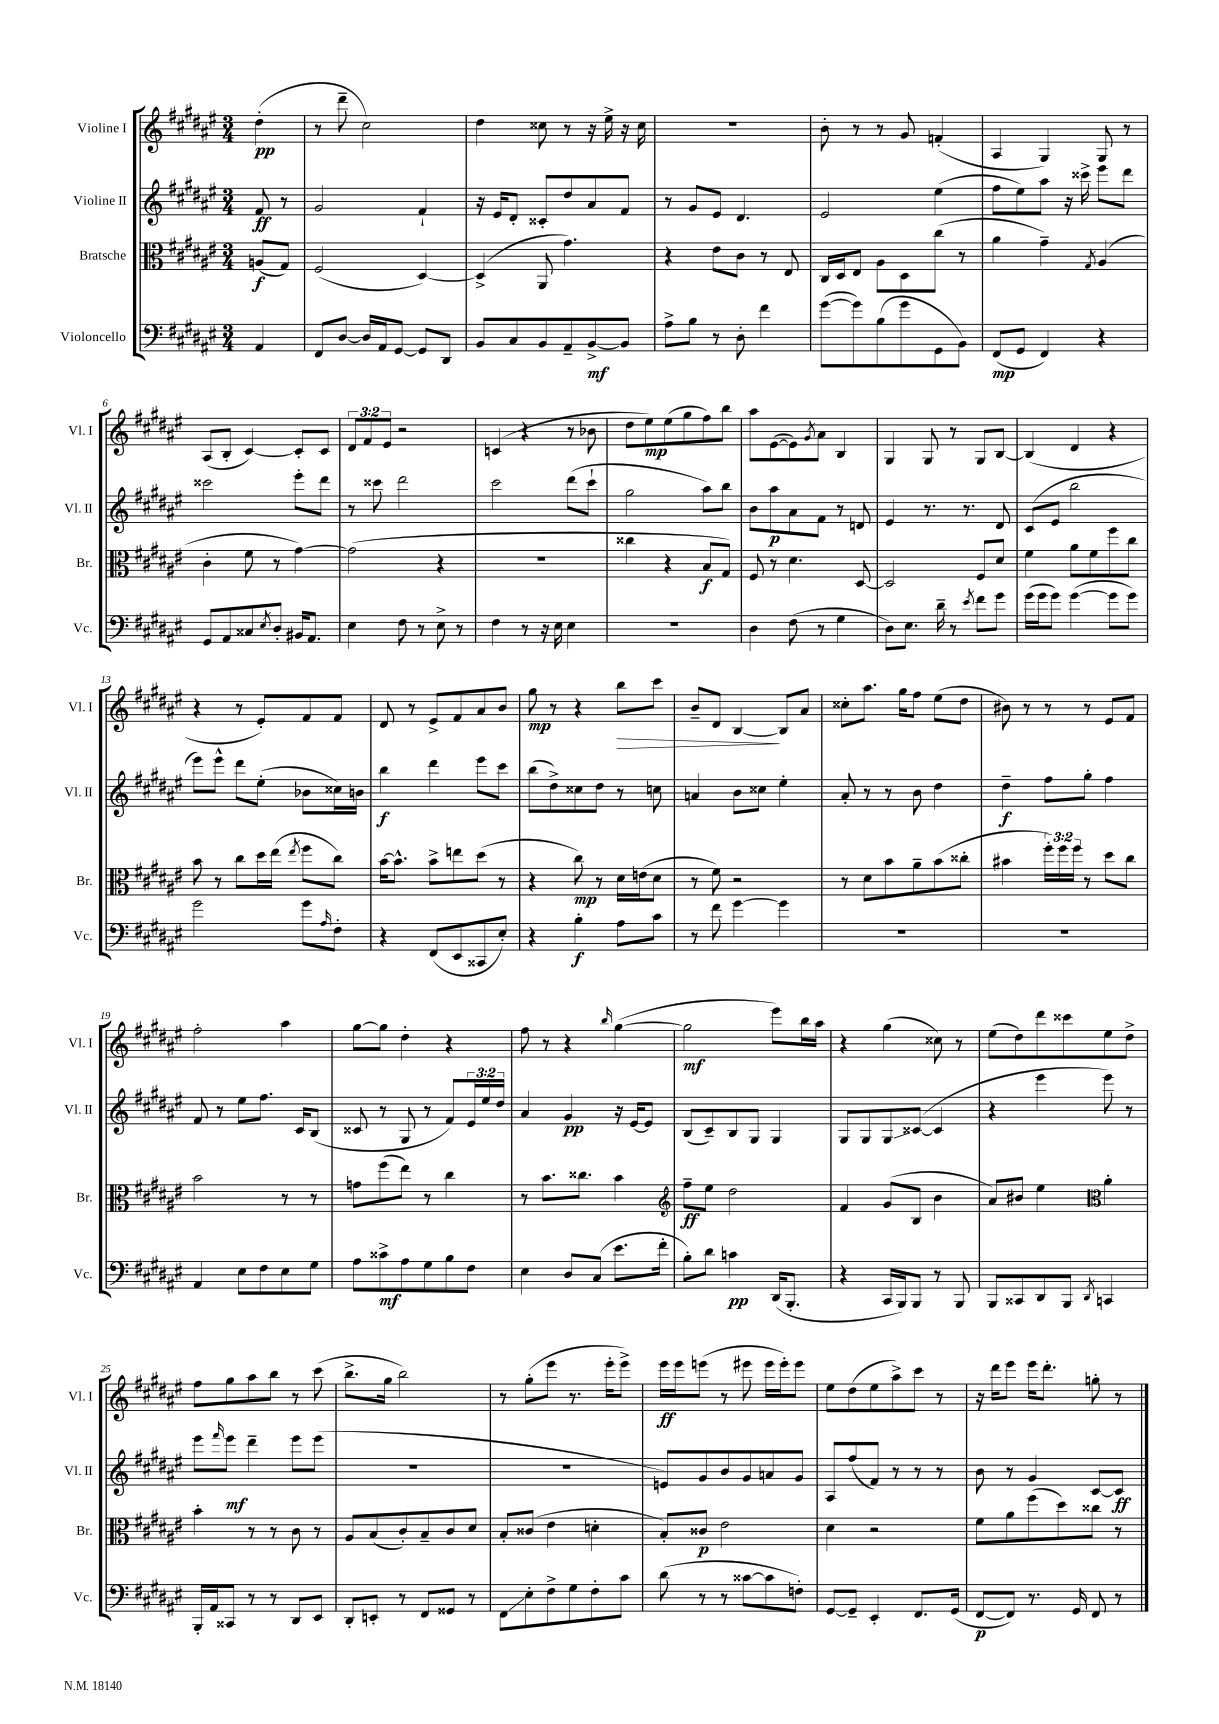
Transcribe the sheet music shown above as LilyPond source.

<<
\new StaffGroup <<
\new Staff = "s0" \with { instrumentName = "Violine I" shortInstrumentName = "Vl. I" } {
    \clef treble \key fis \major \numericTimeSignature \time 3/4 \override Staff.TupletNumber.text = #tuplet-number::calc-fraction-text \partial 4
    dis''4-.\pp( |
    r8 dis'''8-- cis''2) |
    dis''4 cisis''8 r8 r16 eis''16-> r16 cisis''16 |
    R2. |
    b'8-. r8 r8 gis'8 f'4-.( |
    ais4 gis4) gis8 r8 |
    ais8( b8-. cis'4~) cis'8-. cis'8 |
    \tuplet 3/2 { dis'8 fis'8 eis'8 } r2 |
    c'4( r4 r8 bes'8 |
    dis''8 eis''8\mp) eis''8( gis''8 fis''8) b''8 |
    ais''8 eis'8~( eis'8) \acciaccatura { gis'8 } ais'8 b4 |
    gis4 gis8 r8 gis8 b8~ |
    b4( dis'4 r4 |
    r4 r8 eis'8-.) fis'8 fis'8 |
    dis'8 r8 eis'8-> fis'8 ais'8 b'8 |
    gis''8\mp r8 r4 b''8\> cis'''8 |
    b'8-- dis'8 b4~\! b8 ais'8 |
    cisis''8-. ais''8. gis''16 fis''8 eis''8( dis''8 |
    bis'8) r8 r8 r8 eis'8 fis'8 |
    fis''2-. ais''4 |
    gis''8~ gis''8 dis''4-. r4 |
    fis''8 r8 r4 \grace { b''16 } gis''4~( |
    gis''2\mf eis'''8) b''16 ais''16 |
    r4 gis''4( cisis''8) r8 |
    eis''8( dis''8) dis'''8 cisis'''8 eis''8 dis''8-> |
    fis''8 gis''8 ais''8 b''8 r8 cis'''8( |
    b''8.-> gis''16 b''2) |
    r8 gis''8-.( eis'''8 r8. eis'''16-. eis'''8->) |
    eis'''16\ff eis'''16 e'''8( r8 eis'''8 eis'''16 eis'''16-.) eis'''8 |
    eis''8 dis''8( eis''8 ais''8->) cis'''8 r8 |
    r16 dis'''16 eis'''8 eis'''16 dis'''8.-. g''8-. r8 \bar "|." |
}
\new Staff = "s1" \with { instrumentName = "Violine II" shortInstrumentName = "Vl. II" } {
    \clef treble \key fis \major \numericTimeSignature \time 3/4 \override Staff.TupletNumber.text = #tuplet-number::calc-fraction-text \partial 4
    fis'8\ff r8 |
    gis'2 fis'4-! |
    r16 eis'16 dis'8-. cisis'8-. dis''8 ais'8 fis'8 |
    r8 gis'8 eis'8 dis'4. |
    eis'2 eis''4( |
    fis''8 eis''8) ais''8 r16 cisis'''16-> eis'''8 dis'''8 |
    cisis'''2 eis'''8-. dis'''8 |
    r8 cisis'''8 dis'''2 |
    cis'''2 dis'''8( cis'''8-! |
    gis''2 ais''8) b''8 |
    b'8 ais''8\p ais'8 fis'8 r8 d'8 |
    eis'4 r8. r8. dis'8 |
    cis'8( eis'8 b''2 |
    eis'''8) eis'''8-^ dis'''8 eis''8-.( bes'8 cisis''16) b'16 |
    b''4\f dis'''4 eis'''8 cis'''8 |
    b''8( dis''8->) cisis''8 dis''8 r8 c''8 |
    a'4 b'8 cisis''8 eis''4-. |
    ais'8-. r8 r8 b'8 dis''4 |
    dis''4--\f fis''8 gis''8-. fis''4 |
    fis'8 r8 eis''8 fis''8. cis'16 b8( |
    cisis'8 r8 gis8 r8 fis'8) \tuplet 3/2 { eis'16 eis''16 dis''16 } |
    ais'4 gis'4\pp r16 eis'16~ eis'8 |
    b8( cis'8--) b8 gis8 gis4 |
    gis8 gis8 gis8\glissando cisis'8~( cisis'4 |
    r4 eis'''4 eis'''8) r8 |
    eis'''8 \grace { fis'''16 } eis'''8\mf dis'''4-- eis'''8 eis'''8( |
    R2. |
    R2. |
    e'8) gis'8 b'8 gis'8 a'8 gis'8 |
    ais8 fis''8( fis'8) r8 r8 r8 |
    b'8 r8 gis'4 cis'8~ cis'8\ff \bar "|." |
}
\new Staff = "s2" \with { instrumentName = "Bratsche" shortInstrumentName = "Br." } {
    \clef alto \key fis \major \numericTimeSignature \time 3/4 \override Staff.TupletNumber.text = #tuplet-number::calc-fraction-text \partial 4
    a8\f( gis8) |
    fis2( dis4~) |
    dis4->( ais,8 gis'4.) |
    r4 eis'8 cis'8 r8 eis8 |
    cis16 dis16 eis8 ais8 dis8 cis''8( r8 |
    ais'4 gis'4--) \acciaccatura { gis8 } ais4( |
    cis'4-. fis'8 r8 gis'4~) |
    gis'2( r4 |
    R2. |
    cisis''4 r4 b8\f gis8) |
    fis8 r8 dis'4. dis8~ |
    dis2 fis8 dis'8 |
    fis'4 ais'8 fis'8 fis''8 cis''8 |
    b'8 r8 cis''8 dis''16 eis''16( \acciaccatura { eis''8 } fis''8 cis''8) |
    b'16~ b'8.-^ b'8-> e''8 dis''8( r8 |
    r4 cis''8\mp) r8 dis'16 e'16( dis'8 |
    r8 fis'8) r2 |
    r8 dis'8 b'8 ais'8-- b'8( cisis''8-. |
    bis'4 \tuplet 3/2 { fis''16-.) fis''16 fis''16 } r8 dis''8 cis''8 |
    b'2 r8 r8 |
    g'8 fis''8( eis''8) r8 cis''4 |
    r8 b'8. cisis''8. b'4 |
    \clef treble fis''8--\ff eis''8 dis''2 |
    fis'4 gis'8( b8 b'4 |
    ais'8) bis'8 eis''4 \clef alto ais'4-. |
    b'4-. r8 r8 cis'8 r8 |
    ais8 b8( cis'8-.) b8-- cis'8 dis'8 |
    b8-. cisis'8( eis'4 d'4-. |
    b8-.) cisis'8\p eis'2 |
    dis'4 r2 |
    fis'8 ais'8 fis''8( dis''8) cisis''8 r8 \bar "|." |
}
\new Staff = "s3" \with { instrumentName = "Violoncello" shortInstrumentName = "Vc." } {
    \clef bass \key fis \major \numericTimeSignature \time 3/4 \partial 4
    ais,4 |
    fis,8 dis8~ dis16 ais,16 gis,8~ gis,8 dis,8 |
    b,8 cis8 b,8 ais,8-- b,8~->\mf b,8 |
    ais8-> b8 r8 dis8-. fis'4 |
    gis'8~( gis'8) b8( gis'8 gis,8 b,8) |
    fis,8\mp( gis,8 fis,4) r4 |
    gis,8 ais,8 cisis8 \acciaccatura { eis8 } dis8-. bis,16 ais,8. |
    eis4 fis8 r8 eis8-> r8 |
    fis4 r8 r16 eis16 eis4 |
    R2. |
    dis4 fis8( r8 gis4 |
    dis8) eis8. dis'16-- r8 \acciaccatura { eis'8 } fis'8 gis'8 |
    gis'16( gis'16 gis'8) gis'4~( gis'8 gis'8) |
    gis'2 gis'8 \grace { ais16 } fis8-. |
    r4 fis,8( eis,8 cisis,8 eis8-.) |
    r4 b4-.\f ais8 cis'8 |
    r8 fis'8 gis'4~ gis'4 |
    R2. |
    R2. |
    ais,4 eis8 fis8 eis8 gis8 |
    ais8 cisis'8->\mf ais8 gis8 b8 fis8 |
    eis4 dis8 cis8( eis'8. fis'16-. |
    b8-.) dis'8 c'4\pp dis,16( b,,8.-. |
    r4 cis,16 b,,16) b,,8 r8 b,,8 |
    b,,8 cisis,8 dis,8 b,,8 \acciaccatura { dis,8 } c,4 |
    b,,16-. ais,16 cisis,8 r8 r8 dis,8 eis,8 |
    dis,8-. e,8-. r8 fis,8 gisis,8 r8 |
    fis,8\glissando eis8-. fis8-> gis8 fis8-. cis'8 |
    dis'8( r8 r8 cisis'8~ cisis'8 f8-.) |
    gis,8~ gis,8-- eis,4-. fis,8. gis,16( |
    fis,8~\p fis,8) r8. gis,16 fis,8 r8 \bar "|." |
}
>>
>>
